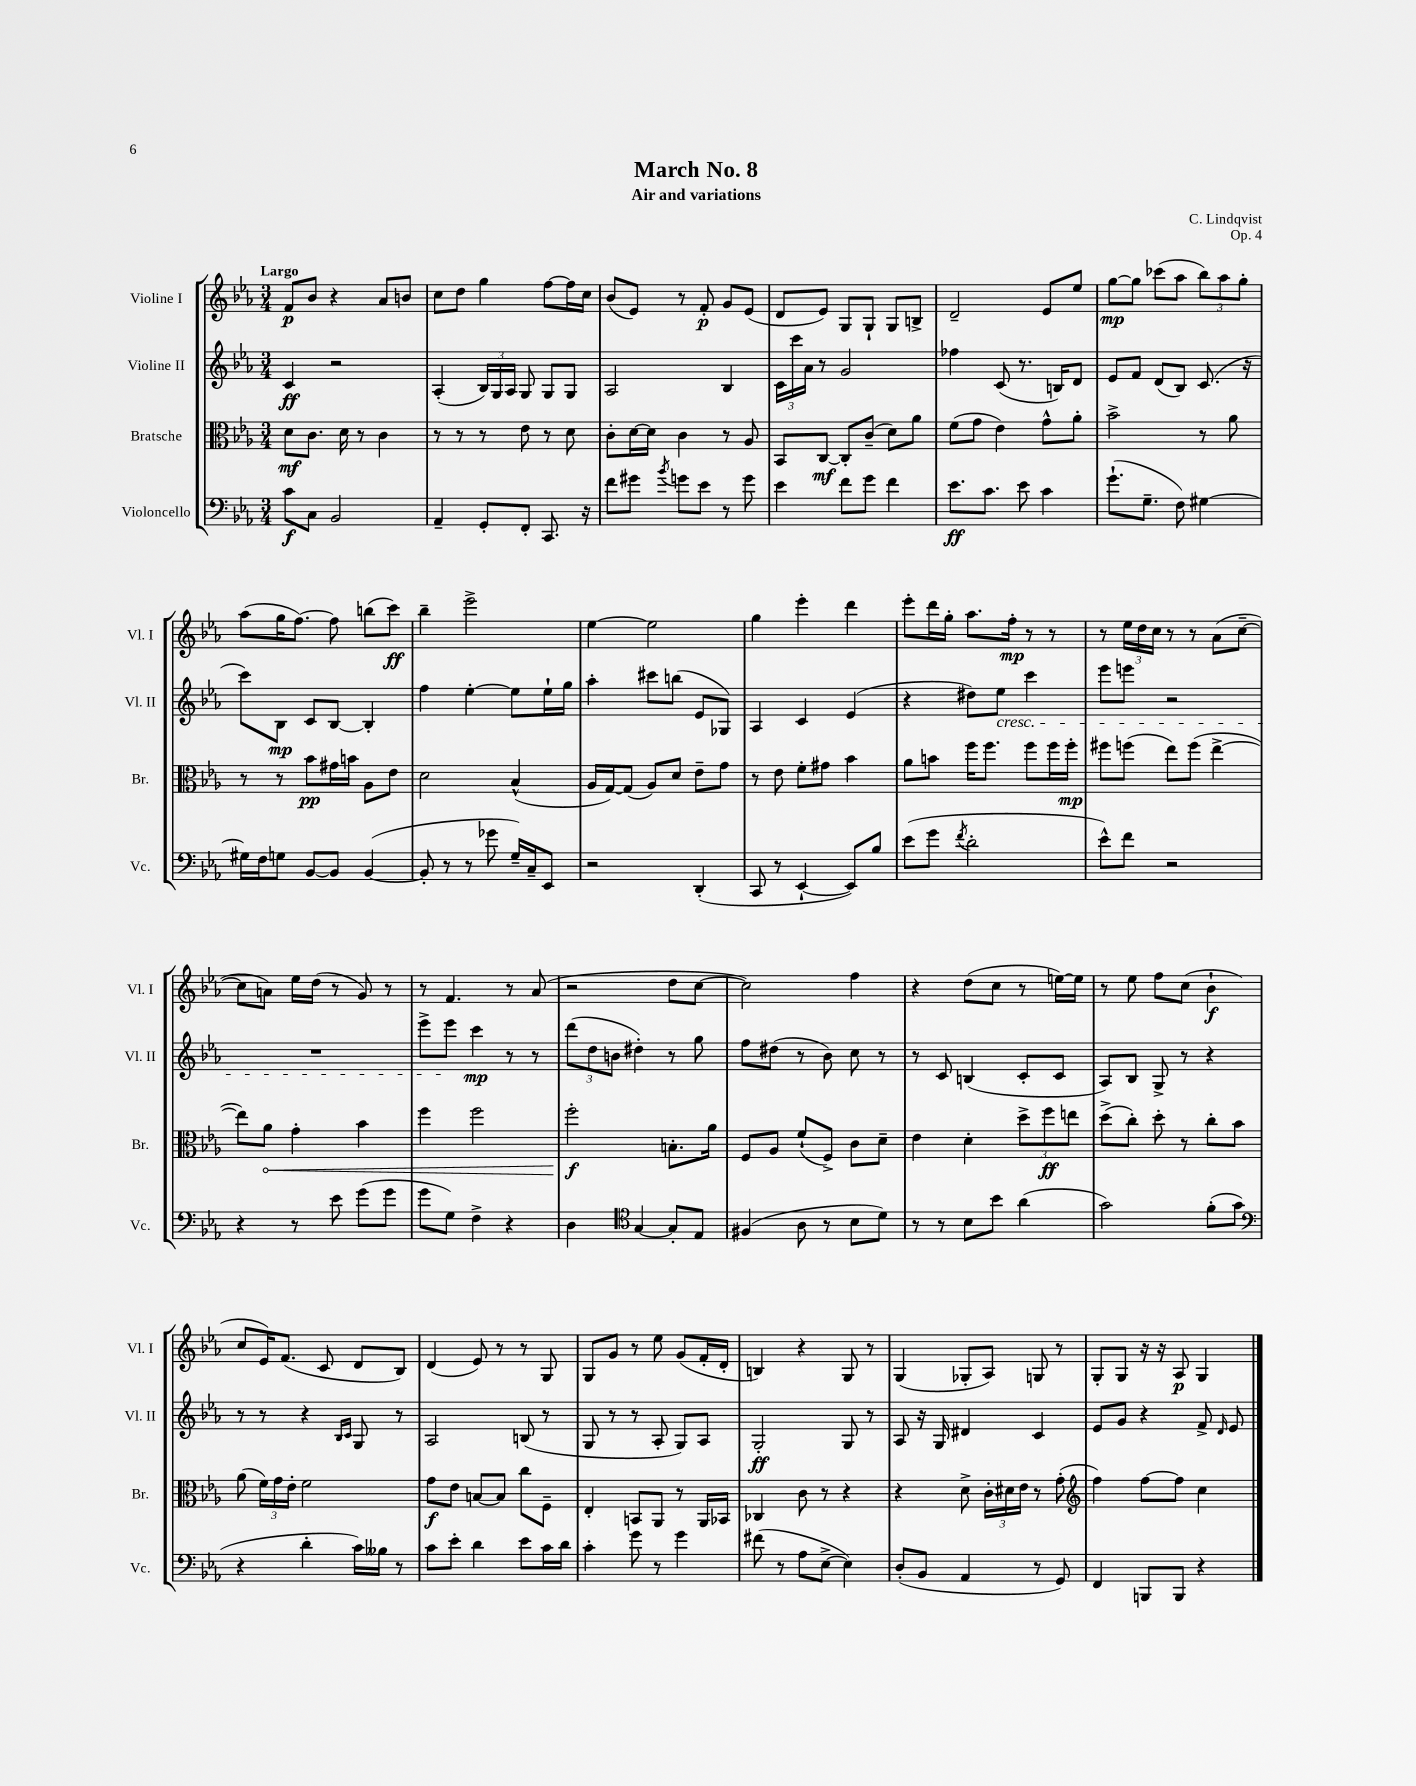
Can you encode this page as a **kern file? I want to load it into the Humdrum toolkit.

**kern	**kern	**kern	**kern
*staff4	*staff3	*staff2	*staff1
*clefF4	*clefC3	*clefG2	*clefG2
*k[b-e-a-]	*k[b-e-a-]	*k[b-e-a-]	*k[b-e-a-]
*M3/4	*M3/4	*M3/4	*M3/4
8c\L	8d\L	4c/	8f/L
8C\J	8.c\J	.	8b-/J
2BB-/	.	2r	4r
.	16d\	.	.
.	8r	.	.
.	4c\	.	8a-/L
.	.	.	8b/J
=	=	=	=
4AA-~/	8r	(4A-'/	8cc\L
.	8r	.	8dd\J
8GG'/L	8r	24B-/LL)	4gg\
.	.	24G/	.
.	.	24A-/JJ	.
8FF'/J	8e-\	8G/	.
8.CC/	8r	8G/L	[8ff\L
.	8d\	8G/J	16ff\]L
16r	.	.	16cc\JJ
=	=	=	=
8f\L	8c'\L	2A-/	(8b-/L
8g#\J	[16d\L	.	8e-/J)
.	16d\]JJ	.	.
8qb-/	.	.	.
8g\L	4c\	.	8r
8e-\J	.	.	8f'/
8r	8r	4B-/	8g/L
8g\	8A-/	.	(8e-/J
=	=	=	=
4e-\	8BB-/L	24c\LL	8d/L
.	.	24ccc\	.
.	.	24a-\JJ	.
.	[8C/J	8r	8e-/J)
8f\L	8C'/]L	2g/	8G/L
8g\J	(8c~/J	.	8G`/J
4f\	8d\L)	.	8G/L
.	8a-\J	.	8B^/J
=	=	=	=
8.e-\L	(8f\L	4ff-\	2d~/
.	8g\J	.	.
8.c\J	.	.	.
.	4e-\)	(8c/	.
8e-\	.	8.r	.
4c\	8g^^\L	.	8e-/L
.	.	16B/LK)	.
.	8a-'\J	8d/J	8ee-/J
=	=	=	=
(8.g`\L	2b-^\	8e-/L	[8gg\L
.	.	8f/J	8gg\]J
8.G~\J	.	.	.
.	.	(8d/L	(8ccc-\L
8F\)	.	8B-/J)	8aa-\J
[4G#\	8r	(8.c/	12bb-\L)
.	.	.	12aa-\
.	8a-\	.	.
.	.	.	12gg'\J
.	.	16r	.
=	=	=	=
16G#\]LL	8r	8ccc\L)	(8aa-\L
16F\J	.	.	.
8G\J	8r	8B-\J	16gg\K
.	.	.	[8.ff\J)
[8BB-/L	8b-\L	8c/L	.
8BB-/]J	16g#\L	[8B-/J	8ff\]
.	16b\JJ	.	.
([4BB-/	8A-\L	4B-'/]	(8bb\L
.	8e-\J	.	8ccc\J)
=	=	=	=
8BB-'/]	2d\	4ff\	4bb-~\
8r	.	.	.
8r	.	[4ee-'\	2eee-^\
8g-\	.	.	.
16G~/LL)	(4B-^^/	8ee-\]L	.
16C~/J	.	.	.
8EE-/J	.	16ee-`\L	.
.	.	16gg\JJ	.
=	=	=	=
2r	16A-/LL	4aa-'\	[4ee-\
.	[16G/J)	.	.
.	(8G/]J	.	.
.	8A-/L)	8ccc#\L	2ee-\]
.	8d/J	(8bb\J	.
(4DD'/	8e-~\L	8e-/L	.
.	8g\J	8G-/J)	.
=	=	=	=
8CC/	8r	4A-/	4gg\
8r	8e-\	.	.
[4EE-`/	8f'\L	4c/	4eee-'\
.	8g#\J	.	.
8EE-/]L)	4b-\	(4e-/	4ddd\
8B-/J	.	.	.
=	=	=	=
(8e-\L	8a-\L	4r	8eee-'\L
8g\J	8b\J	.	16ddd\L
.	.	.	16gg'\JJ
8qf/	.	.	.
2d'\	16ff\LK	8dd#\L)	8.aa-\L
.	8.ff\J	.	.
.	.	8ee-\J	.
.	.	.	16ff'\Jk
.	8ff\L	4ccc\	8r
.	16ff\L	.	8r
.	16ff'\JJ	.	.
=	=	=	=
8e-^^\L)	8ff#\L	8eee-\L	8r
8f\J	(8ff\J	8eee\J	24ee-\LL
.	.	.	24dd\
.	.	.	24cc\JJ
2r	8ee-\L)	2r	8r
.	(8ff\J	.	8r
.	[4ee-^\	.	(8a-\L
.	.	.	[8cc~\J
=	=	=	=
4r	8ee-\]L)	2.r	8cc\]L
.	8a-\J	.	8a\J)
8r	4g'\	.	16ee-\LL
.	.	.	(16dd\JJ
8e-\	.	.	8r
(8g\L	4b-\	.	8g/)
8g\J	.	.	8r
=	=	=	=
8g\L	4ff\	8eee-^\L	8r
8G\J)	.	8eee-\J	4.f/
4F^\	2ff\	4ccc\	.
4r	.	8r	8r
.	.	8r	(8a-/
=	=	=	=
4D\	2ff'\	(12ddd\L	2r
.	.	12dd\	.
.	.	12b\J	.
*clefC4	*	*	*
[4G/	.	4dd#'\)	.
8G'/]L	8.B'\L	8r	8dd\L
8E-/J	.	8gg\	[8cc\J
.	16a-\Jk	.	.
=	=	=	=
(4F#/	8F/L	8ff\L	2cc\])
.	8A-/J	(8dd#\J	.
8A-\	(8f`/L	8r	.
8r	8F^/J)	8b-\)	.
8B-\L	8c\L	8cc\	4ff\
8d\J)	8d~\J	8r	.
=	=	=	=
8r	4e-\	8r	4r
8r	.	8c/	.
8B-\L	4d'\	(4B/	(8dd\L
8b-\J	.	.	8cc\J
(4a-\	12dd^\L	8c'/L	8r
.	12ff\	.	.
.	.	8c/J	[16ee\LL)
.	12ee\J	.	.
.	.	.	16ee\]JJ
=	=	=	=
2g\)	(8dd^\L	8A-/L)	8r
.	8cc'\J)	8B-/J	8ee-\
.	8dd'\	8G^/	8ff\L
.	8r	8r	(8cc\J
(8f'\L	8cc'\L	4r	4b-`\
8g\J	8b-\J	.	.
=	=	=	=
*clefF4	*	*	*
4r	(8a-\	8r	8cc/L
.	24f\LL)	8r	16e-/K)
.	24g\	.	.
.	.	.	(8.f/J
.	24e-'\JJ	.	.
4d'\	2f\	4r	.
.	.	.	8c/
.	.	16qqB-/LL	.
.	.	16qqc/JJ	.
16c\LL)	.	8G/	8d/L
16B--\JJ	.	.	.
8r	.	8r	8B-/J)
=	=	=	=
8c\L	8g\L	2A-/	(4d/
8e-'\J	8e-\J	.	.
4d\	[8B/L	.	8e-/)
.	8B/]J	.	8r
8e-\L	8cc\L	(8B/	8r
16c\L	8F~\J	8r	8G/
16d\JJ	.	.	.
=	=	=	=
4c'\	4E-'/	8G/	8G/L
.	.	8r	8g/J
8g\	8BB/L	8r	8r
8r	8AA-/J	8A-'/	8ee-\
4g\	8r	8G/L)	(8g/L
.	16AA-/LL	8A-/J	16f'/L
.	16BB-/JJ	.	16d'/JJ
=	=	=	=
(8f#\	4C-/	2G'/	4B/)
8r	.	.	.
8A-\L	8c\	.	4r
[8E-^\J	8r	.	.
4E-\])	4r	8G/	8G/
.	.	8r	8r
=	=	=	=
(8D'/L	4r	8A-/	(4G/
8BB-/J	.	16r	.
.	.	16G/	.
4AA-/	8d^\	4d#/	8G-'/L
.	24c'\LL	.	8A-/J)
.	24d#\	.	.
.	24e-\JJ	.	.
8r	8r	4c/	8G/
8GG/)	(8g'\	.	8r
=	=	=	=
*	*clefG2	*	*
4FF/	4ff\)	8e-/L	8G'/L
.	.	8g/J	8G/J
8BBB/L	[8ff\L	4r	16r
.	.	.	16r
8BBB/J	8ff\]J	.	8A-/
4r	4cc\	8f^/	4G/
.	.	16qqd/	.
.	.	8e-/	.
==	==	==	==
*-	*-	*-	*-
